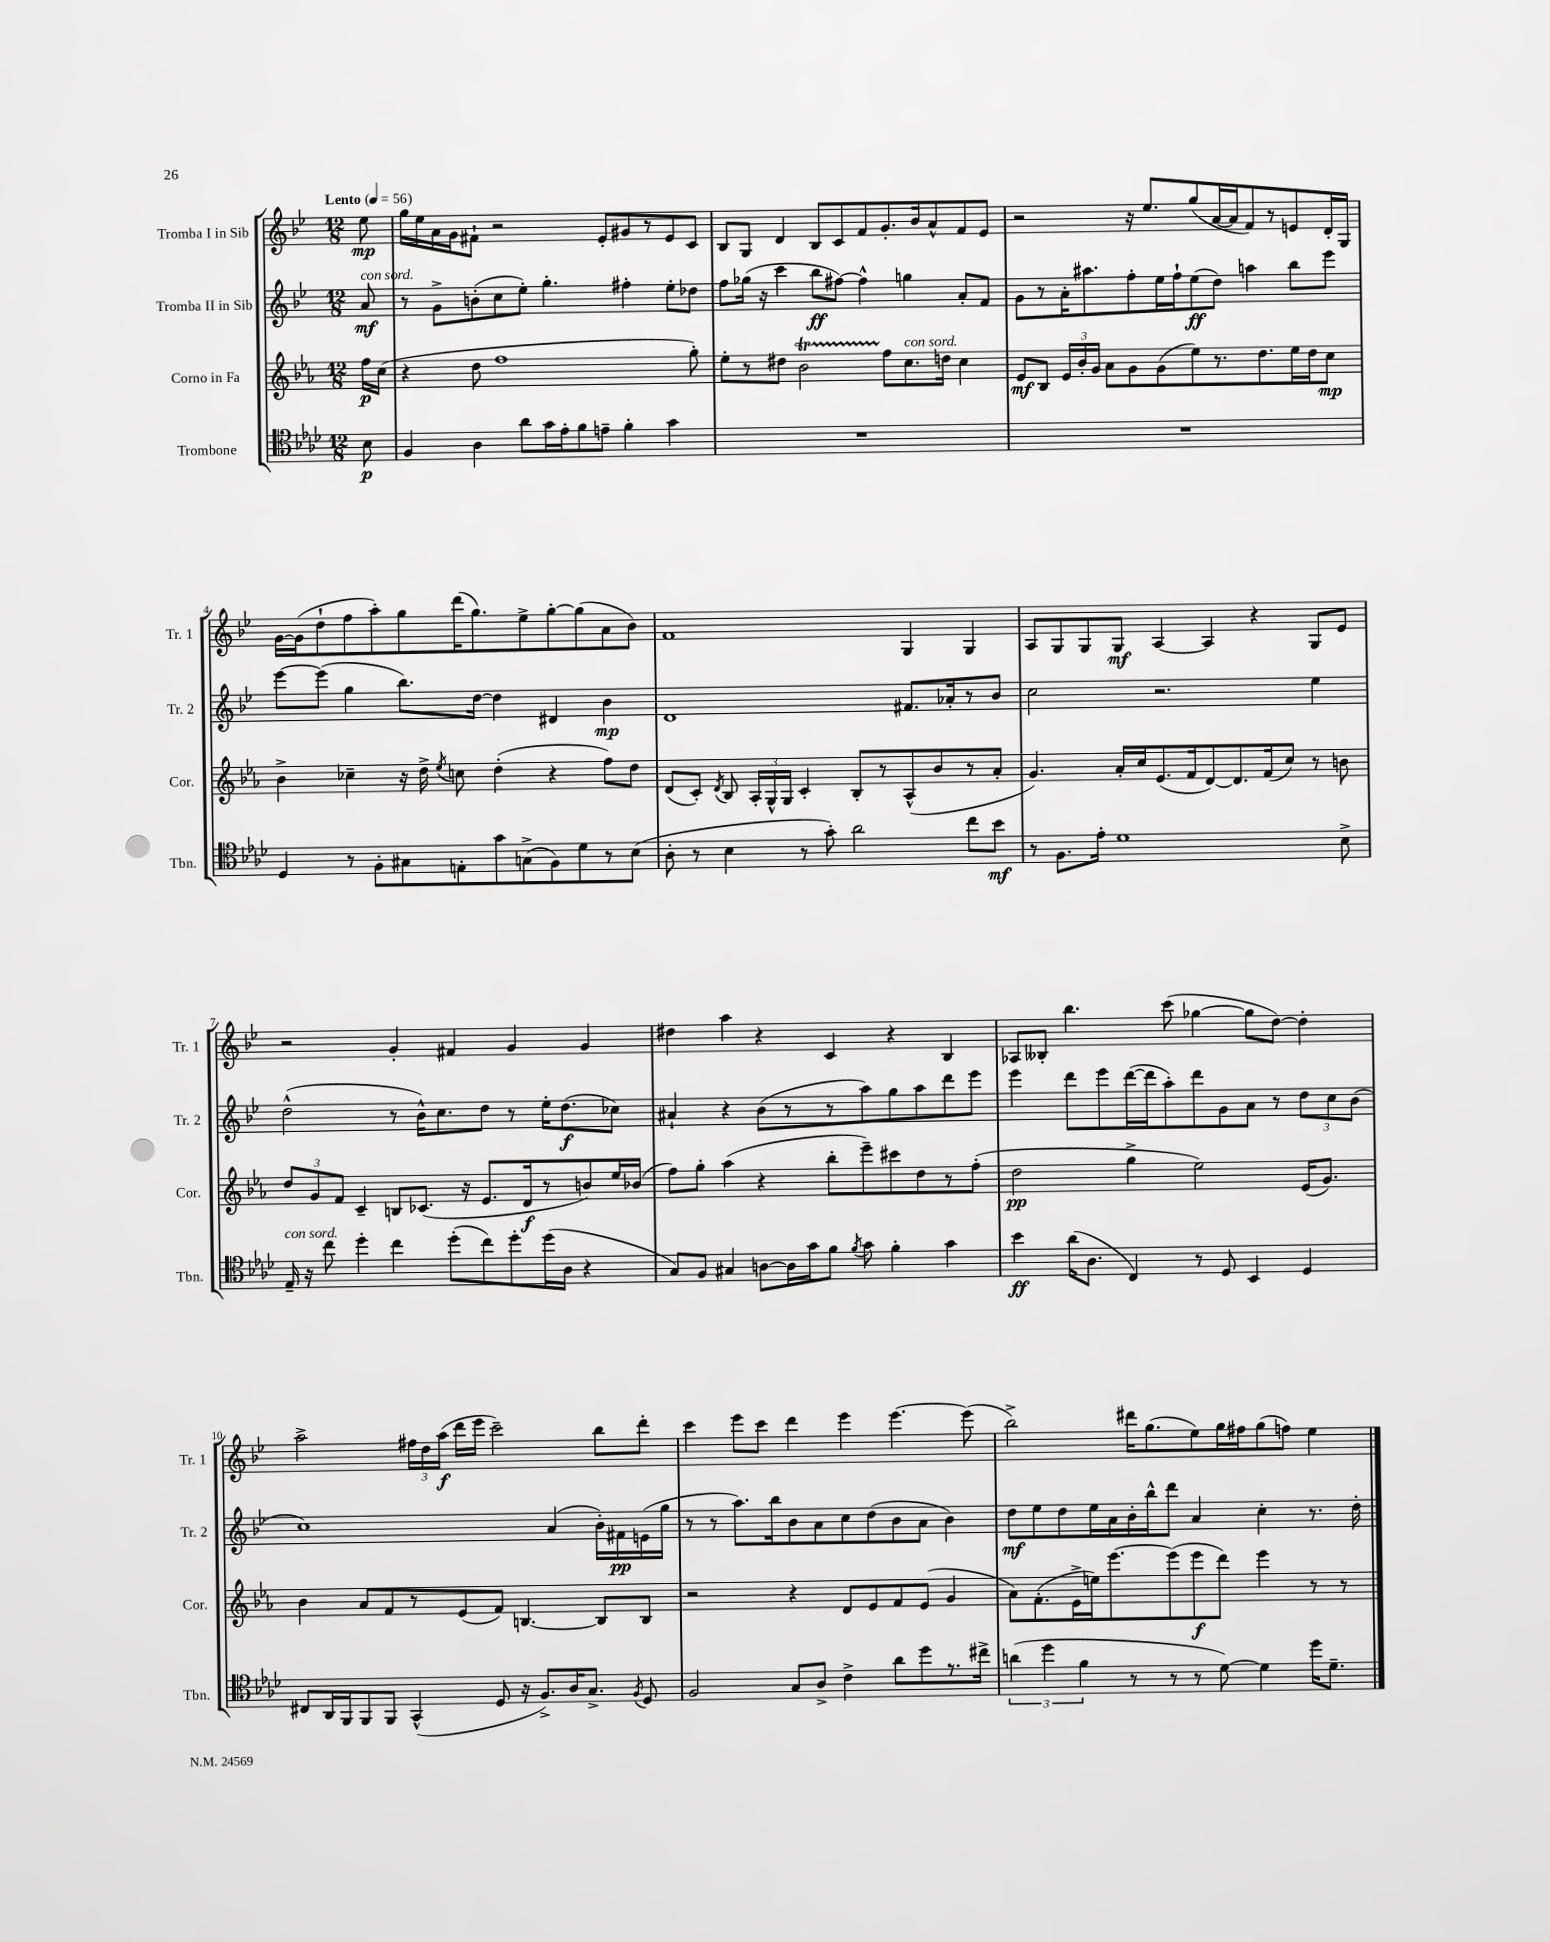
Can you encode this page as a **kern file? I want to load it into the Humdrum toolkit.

**kern	**kern	**kern	**kern
*staff4	*staff3	*staff2	*staff1
*clefC4	*clefG2	*clefG2	*clefG2
*k[b-e-a-d-]	*k[b-e-a-]	*k[b-e-]	*k[b-e-]
*M12/8	*M12/8	*M12/8	*M12/8
*MM56	*MM56	*MM56	*MM56
8B-	16ff	8a	8ee-
.	(16cc	.	.
=	=	=	=
4F	4r	8r	16gg
.	.	.	16ee-
.	.	8g^	16a
.	.	.	16g
4A-	8dd	(8b'	8f#`
.	1ff	8cc	2r
8a-	.	8ee-')	.
16g	.	4.gg'	.
16e-'	.	.	.
8f	.	.	.
8e~	.	.	8e-'
4f'	.	4ff#'	8g#
.	.	.	8r
4g	.	8ee-'	8e-
.	8gg')	8dd-	8c
=	=	=	=
1.r	8ee-'	8ff	8B-
.	8r	(16gg-	8G
.	.	16r	.
.	8dd#	4ccc	4d
.	2b-	.	.
.	.	8bb-	8B-
.	.	[8ff#)	8c
.	.	4ff#^^]	8f
.	8ff	.	8.g'
.	8.cc	4gg	.
.	.	.	16b-
.	.	.	8a^^
.	16dd	.	.
.	4cc	8a'	8f
.	.	8f	8e-
=	=	=	=
1.r	8e-	8g	2r
.	8B-	8r	.
.	24e-	16a'	.
.	24b-'	.	.
.	.	8.aa#	.
.	24g	.	.
.	8a-	.	.
.	8g	8ff'	16r
.	.	.	8.ee-
.	(8g	16ee-	.
.	.	16ff`	.
.	8ee-)	(8ee-	(8gg
.	8.r	8dd)	[16a
.	.	.	16a]
.	.	4aa	8f)
.	8.dd	.	.
.	.	.	8r
.	16ee-	8bb-	8e
.	16dd	.	.
.	8cc	8eee-	16d'
.	.	.	16G
=	=	=	=
4D-	4b-^	[8eee-	[16g
.	.	.	(16g]
.	.	(8eee-]	8dd`
8r	4cc-~	4gg	8ff
8F'	.	.	8aa')
8G#	16r	8.bb-)	8gg
.	16dd^	.	.
.	8qee-	.	.
8E'	8cc	.	(16ddd
.	.	[16dd	8.gg)
8g	(4dd'	4dd]	.
(8G^	.	.	8ee-^
8F)	4r	4d#	[8gg'
8d-	.	.	(8gg]
8r	8ff)	4b-	8a
(8B-	8dd	.	8b-)
=	=	=	=
8A-'	(8d	1d	1f
8r	8c')	.	.
.	8qd	.	.
4B-	8B-	.	.
.	24A-'	.	.
.	24G^^	.	.
.	24G	.	.
8r	4c'	.	.
8g')	.	.	.
2a-	8B-'	.	.
.	8r	.	.
.	(8A-^^	8.f#	4G
.	8b-	.	.
.	.	16a-'	.
8cc	8r	8r	4G
8b-	8a-'	8b-	.
=	=	=	=
8r	4.g)	2cc	8A
8.F	.	.	8G
.	.	.	8G
16e-'	.	.	.
1d-	16a-'	.	8G
.	16cc	.	.
.	(8.e-	2.r	[4A
.	16f	.	.
.	[8d)	.	4A]
.	8.d]	.	.
.	.	.	4r
.	(16f	.	.
.	8cc)	.	.
.	8r	4ee-	8G
8B-^	8b	.	8e-
=	=	=	=
16E-~	12dd	(2dd^^	2r
16r	.	.	.
.	12g	.	.
8cc	.	.	.
.	12f	.	.
4dd-'	4c~	.	.
4cc	8B	8r	4g'
.	(8.c-	16b-^^)	.
.	.	8.cc	.
(8dd-'	.	.	4f#
.	16r	.	.
8cc)	8.e-	8dd	.
8dd-'	.	8r	4g
.	16d	.	.
(16dd-	8r	16ee-'	.
16A-	.	(8.dd	.
4r	8b)	.	4g
.	16ee-	8cc-)	.
.	(16b-	.	.
=	=	=	=
8G)	8ff)	4a#`	4dd#
8F	8gg'	.	.
4G#	(4aa-	4r	4aa
[8A	4r	(8b-	4r
16A]	.	8r	.
16g	.	.	.
8f	8bb-'	8r	4c
8qf	.	.	.
8g	8eee-~)	8aa)	.
4f'	8ccc#	8gg	4r
.	8dd	8aa	.
4g	8r	8ddd	4B-
.	(8ff'	8eee-	.
=	=	=	=
4b-	2dd	4eee-	8A-
.	.	.	8B--'
(16a-	.	8ddd	4.bb-
8.A-	.	.	.
.	.	8eee-	.
4C)	4gg^	([16ddd	.
.	.	16ddd]	.
.	.	8aa')	(8ccc
8r	2ee-)	8ddd	[4gg-
8D-	.	8g	.
4BB-	.	8a	8gg-]
.	.	8r	[8dd)
4D-	(16e-	12dd	4dd']
.	8.g)	.	.
.	.	12cc	.
.	.	(12b-	.
=	=	=	=
8C#	4b-	1cc)	2aa^
16AA-	.	.	.
16FF	.	.	.
8FF	8a-	.	.
8FF	8f	.	.
(4GG^^	8r	.	24ff#
.	.	.	24dd
.	.	.	(24aa
.	(8e-	.	16ddd
.	.	.	16eee-
8D-	8f)	.	2ccc~)
16r	[4.B	.	.
8.F^)	.	.	.
.	.	(4a	.
16A-	.	.	.
8.G^	.	.	.
.	8B]	16b-')	8bb-
.	.	16f#	.
8qF	.	.	.
8D-	8B	(16e	8ddd'
.	.	16gg	.
=	=	=	=
2F	2r	8r	4ccc
.	.	8r	.
.	.	8.aa)	8eee-
.	.	.	8ccc
.	.	16bb-	.
8G	4r	8b-	4ddd
8A-^	.	8a	.
4c^	8d	8cc	4eee-
.	8e-	(8dd	.
8a-	8f	8b-	[4.eee-
8dd-	(8e-	8a	.
8.r	4g	4b-)	.
.	.	.	(8eee-]
16cc#^	.	.	.
=	=	=	=
(6a	8a-)	8dd	2bb-^)
.	(8.f'	8ee-	.
6dd-	.	.	.
.	.	8dd	.
.	16e-^	.	.
6f	.	.	.
.	16ee)	16ee-	.
.	[8.eee-	16a	.
8r	.	16b-'	16ddd#
.	.	16bb-^^	(8.gg
8r	(8eee-]	8ddd	.
8r	8eee-	4a	8ee-)
[8d-)	8ddd)	.	16gg
.	.	.	16ff#
4d-]	4eee-	4cc'	(8gg
.	.	.	8ff)
16dd-	8r	8.r	4ee-
8.d-~	.	.	.
.	8r	.	.
.	.	16dd'	.
==	==	==	==
*-	*-	*-	*-
